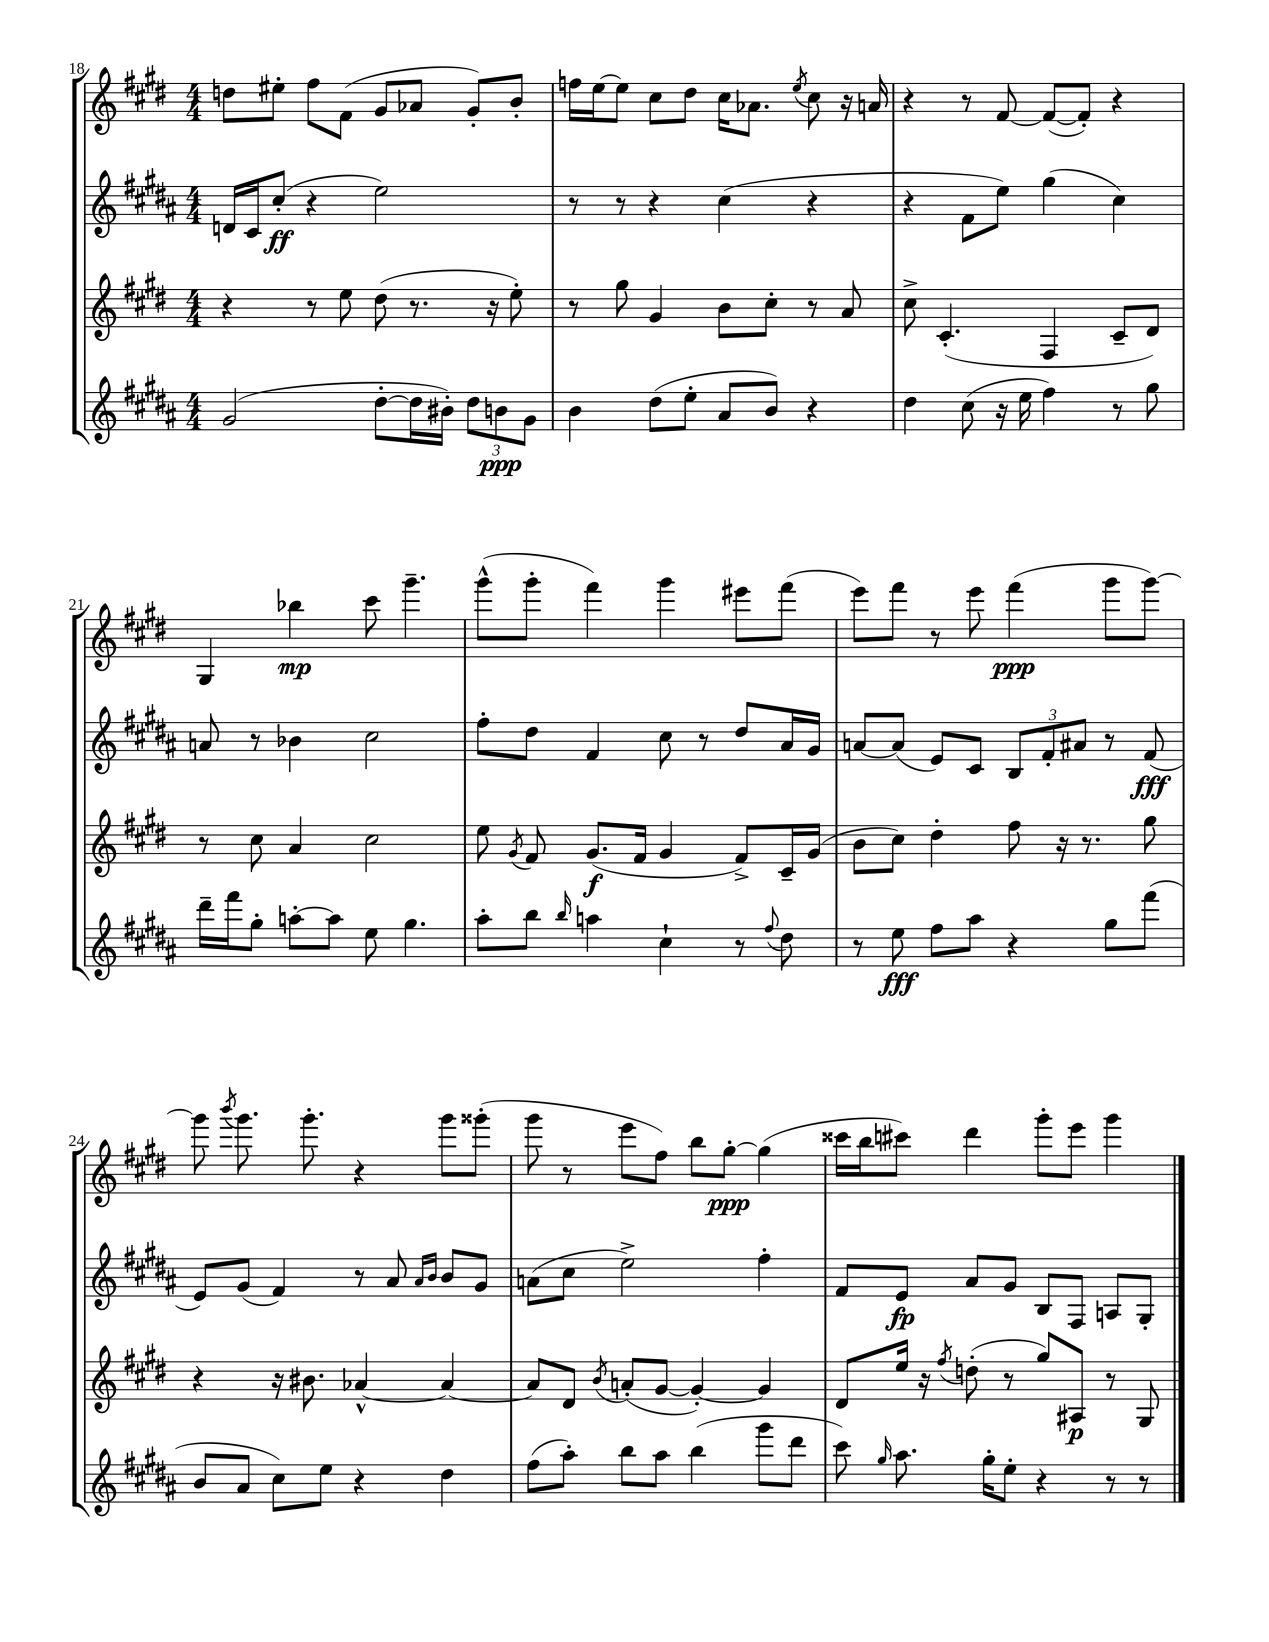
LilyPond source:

<<
\new StaffGroup <<
\new Staff = "s0" {
    \clef treble \key e \major \numericTimeSignature \time 4/4
    \autoBeamOff d''8[ eis''8]-. fis''8[ fis'8]( gis'8[ aes'8] gis'8[-.) b'8]-. |
    f''16[ e''16~ e''8] cis''8[ dis''8] cis''16[ aes'8.] \acciaccatura { e''8 } cis''8 r16 a'16 |
    r4 r8 fis'8~ fis'8[~( fis'8]-.) r4 |
    gis4 bes''4\mp cis'''8 gis'''4.-- |
    gis'''8[-^( gis'''8]-. fis'''4) gis'''4 eis'''8[ fis'''8]( |
    e'''8[) fis'''8] r8 e'''8 fis'''4\ppp( gis'''8[ gis'''8]~) |
    gis'''8 \acciaccatura { b'''8 } gis'''8. gis'''8.-. r4 gis'''8[ gisis'''8]-.( |
    gis'''8 r8 e'''8[ fis''8]) b''8[ gis''8]~-.\ppp gis''4( |
    cisis'''16[ b''16 cis'''8]) dis'''4 gis'''8[-. e'''8] gis'''4 \bar "|." |
}
\new Staff = "s1" {
    \clef treble \key b \major \numericTimeSignature \time 4/4
    \autoBeamOff d'16[ cis'16 cis''8]-.\ff( r4 e''2) |
    r8 r8 r4 cis''4( r4 |
    r4 fis'8[ e''8]) gis''4( cis''4) |
    a'8 r8 bes'4 cis''2 |
    fis''8[-. dis''8] fis'4 cis''8 r8 dis''8[ ais'16 gis'16] |
    a'8[~ a'8]( e'8[) cis'8] \tuplet 3/2 { b8[ fis'8-. ais'8] } r8 fis'8\fff( |
    e'8[) gis'8]( fis'4) r8 ais'8 \grace { ais'16[ b'16] } b'8[ gis'8] |
    a'8[( cis''8] e''2->) fis''4-. |
    fis'8[ e'8]\fp ais'8[ gis'8] b8[ fis8] a8[ gis8]-. \bar "|." |
}
\new Staff = "s2" {
    \clef treble \key e \major \numericTimeSignature \time 4/4
    \autoBeamOff r4 r8 e''8 dis''8( r8. r16 e''8-.) |
    r8 gis''8 gis'4 b'8[ cis''8]-. r8 a'8 |
    cis''8-> cis'4.-.( fis4 cis'8[-- dis'8]) |
    r8 cis''8 a'4 cis''2 |
    e''8 \acciaccatura { gis'8 } fis'8 gis'8.[\f( fis'16] gis'4 fis'8[->) cis'16-- gis'16]( |
    b'8[ cis''8]) dis''4-. fis''8 r16 r8. gis''8 |
    r4 r16 bis'8. aes'4~-^ aes'4~ |
    aes'8[ dis'8] \acciaccatura { b'8 } a'8[-.( gis'8]~ gis'4~-.) gis'4 |
    dis'8[ e''16] r16 \acciaccatura { fis''8 } d''8-.( r8 gis''8[) ais8]\p r8 gis8 \bar "|." |
}
\new Staff = "s3" {
    \clef treble \key b \major \numericTimeSignature \time 4/4
    \autoBeamOff gis'2( dis''8[~-. dis''16 bis'16]-.) \tuplet 3/2 { dis''8[ b'8\ppp gis'8] } |
    b'4 dis''8[( e''8]-. ais'8[ b'8]) r4 |
    dis''4 cis''8( r16 e''16 fis''4) r8 gis''8 |
    dis'''16[-- fis'''16 gis''8]-. a''8[~-. a''8] e''8 gis''4. |
    ais''8[-. b''8] \grace { b''16 } a''4 cis''4-! r8 \appoggiatura { fis''8 } dis''8 |
    r8 e''8\fff fis''8[ ais''8] r4 gis''8[ fis'''8]( |
    b'8[ ais'8] cis''8[) e''8] r4 dis''4 |
    fis''8[( ais''8]-.) b''8[ ais''8] b''4( gis'''8[ dis'''8] |
    cis'''8) \grace { gis''16 } ais''8. gis''16[-. e''8]-. r4 r8 r8 \bar "|." |
}
>>
>>
\layout { \context { \Score currentBarNumber = #18 } }
